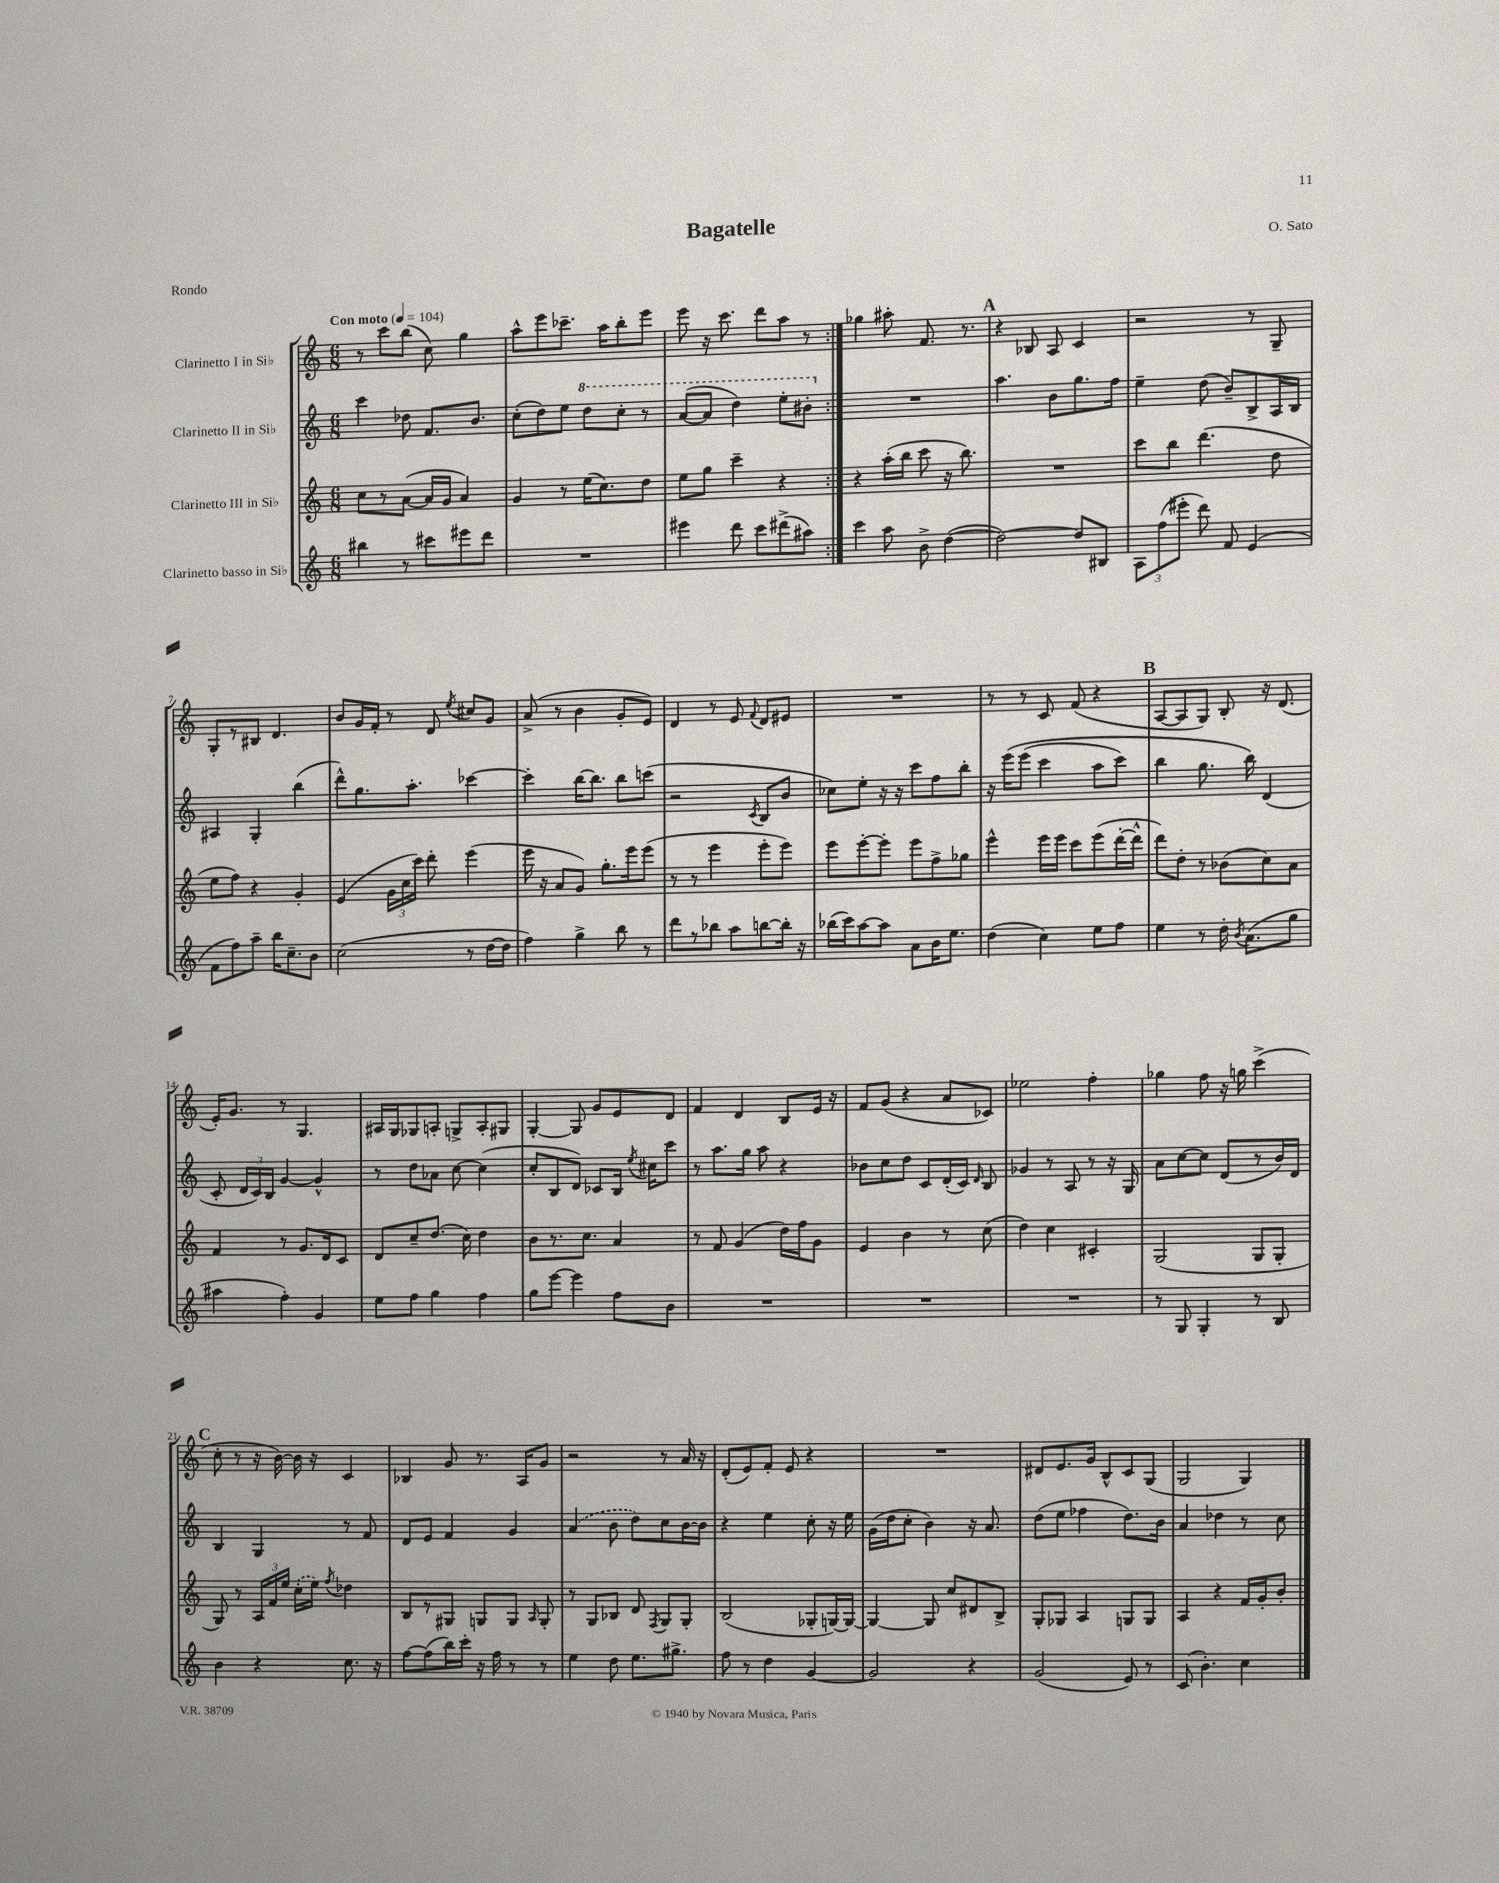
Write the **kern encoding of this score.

**kern	**kern	**kern	**kern
*staff4	*staff3	*staff2	*staff1
*clefG2	*clefG2	*clefG2	*clefG2
*k[]	*k[]	*k[]	*k[]
*M6/8	*M6/8	*M6/8	*M6/8
*MM104	*MM104	*MM104	*MM104
4bb#	8cc	4ccc	8r
.	8r	.	8ccc
8r	([8a	8dd-	(8bb
8ccc#	16a]	8.f	8cc)
.	16g	.	.
8eee#	4a)	.	4gg
.	.	8.b	.
8ddd	.	.	.
=	=	=	=
2.r	4g	(8cc'	8aa^^
.	.	8dd)	8eee
.	8r	8ee	8.ccc-~
.	(16ee	8ddd	.
.	8.cc)	.	16aa
.	.	8ccc'	8bb'
.	8dd	8r	8eee
=	=	=	=
4eee#	8ee	([8aa	8eee
.	8gg	8aa]	16r
.	.	.	8.ccc
8ddd	4ccc~	4ddd)	.
8ccc	.	.	8ddd
(8ddd#^	4r	8eee'	8aa
8aa#)	.	8bb#'	8r
=:|!	=:|!	=:|!	=:|!
4ccc	4r	2.r	4gg-
8aa	(16aa'	.	8aa#'
.	16bb	.	.
8b^	8ccc	.	8.f
([4dd	16r	.	.
.	8.bb)	.	8.r
=	=	=	=
2dd_)	2.r	4.aa	4r
.	.	.	8B-
.	.	8b	8A
8dd]	.	8.gg	4c
8B#	.	.	.
.	.	16ff	.
=	=	=	=
12A	8ccc	4ee~	2r
(12ff	.	.	.
.	8bb	.	.
12eee#'	.	.	.
8ddd)	(4.ddd	(8dd	.
8f	.	8b~)	.
(4e	.	8B^	8r
.	8dd	16A	8G~
.	.	16B	.
=	=	=	=
8f	8ee	4A#	8G'
8ff)	8ff)	.	8r
8aa~	4r	4G'	8B#
16bb	.	.	4.d
8.cc~	.	.	.
.	4g'	(4bb	.
8b	.	.	.
=	=	=	=
(2cc	(4e	8ddd^^)	8b
.	.	8.gg	16g
.	.	.	16f'
.	24g	.	8r
.	24cc	.	.
.	.	8.aa'	.
.	24ccc)	.	.
.	8ddd'	.	8d
.	.	.	8qee
8r	(4eee	[4ccc-	8cc#
[16dd	.	.	8g
16dd]	.	.	.
=	=	=	=
4ff)	16eee	4ccc-']	(8a^
.	16r	.	.
.	8a	.	8r
4gg^	8g)	[16bb	4b
.	.	8.bb]	.
.	8.gg'	.	.
8bb	.	8bb	8g'
.	16eee	.	.
8r	(8eee	(8ccc	8e)
=	=	=	=
8ddd	8r	2r	4d
8r	8r	.	.
8bb-	4eee	.	8r
8aa	.	.	8e
.	.	8qc	8qqf
[8bb	8eee'	8B	8d
16bb']	8eee)	8b	8e#
16r	.	.	.
=	=	=	=
(16bb-	8eee	8cc-)	2.r
16ccc)	.	.	.
[8aa	[8eee'	8ee'	.
8aa]	8eee']	16r	.
.	.	16r	.
8a	8eee	8ccc	.
16b	8ff^	8ff	.
8.ee	.	.	.
.	8gg-	8bb'	.
=	=	=	=
(4dd	4eee^^	16r	8r
.	.	&(16eee	.
.	.	(8eee	8r
4cc)	16eee	4ccc	8c
.	16eee	.	.
.	8ccc	.	(8f
8ee	(8eee	8aa	4r
8ff	[16ddd'	8ccc)	.
.	16ddd^^]	.	.
=	=	=	=
4ee	8ddd)	4bb	[8A
.	8dd'	.	8A]
8r	8r	8.gg	8G)
16dd'	(8b-	.	8B'
8qb	.	.	.
(8.a	.	16bb&)	.
.	8cc)	(4d	16r
.	.	.	(8.d
8gg	8a	.	.
=	=	=	=
4aa#	4f	8c'	16e')
.	.	.	8.g
.	.	24d	.
.	.	24c)	.
.	.	24B	.
4ff')	8r	[4g	8r
.	8.g	.	4.G
4g	.	4g^^]	.
.	16d	.	.
.	8c	.	.
=	=	=	=
8ee	8d	8r	16A#
.	.	.	16G
8ff	8cc~	8dd	8G-
4gg	(8.dd	8a-	8A'
.	.	[8cc	8G^
.	16cc)	.	.
4ff	4dd	(4cc]	8A'
.	.	.	8G#
=	=	=	=
8gg	8b	8cc'	[4G'
[8eee	8.r	8B	.
4eee]	.	8d)	8G]
.	8.cc	.	.
.	.	8c-	8g
8ff	4a	16B	8e
.	.	8qee	.
.	.	16cc#	.
8b	.	8ccc	8d
=	=	=	=
2.r	8r	8r	4f
.	8f	8.aa	.
.	(4g	.	4d
.	.	16gg	.
.	.	8aa	.
.	16dd)	4r	8B
.	16ff	.	.
.	8g	.	16e
.	.	.	16r
=	=	=	=
2.r	4e	8b-	8f
.	.	8cc	(8g
.	4b	8dd	4r
.	.	8c	.
.	8r	(16d'	8a
.	.	16c)	.
.	.	16qqd	.
.	(8cc	8B	8c-)
=	=	=	=
2.r	4dd)	4g-	2ee-
.	4cc	8r	.
.	.	8A	.
.	4c#'	8r	4ff'
.	.	16r	.
.	.	16G	.
=	=	=	=
8r	(2G	8a	4gg-
8G	.	[8cc	.
4G'	.	8cc]	8ff
.	.	(8d	16r
.	.	.	16gg
8r	8G	8r	(4ccc^
8B	8G'	16b)	.
.	.	16d	.
=	=	=	=
4b	8G)	4B	8cc'
.	8r	.	8r
4r	24A	4G	16r
.	24f	.	.
.	.	.	[16b)
.	24ee	.	.
.	(16cc'	.	16b]
.	16ee)	.	16r
.	8qff	.	.
8.cc	4dd-	8r	4c
.	.	8f	.
16r	.	.	.
=	=	=	=
[8ff	8B	8d	4B-
(8ff]	8r	8e	.
16bb)	8G#	4f	8g
16ccc'	.	.	.
16r	8G	.	8.r
16ff	.	.	.
8r	8G	4g	.
.	.	.	16A
.	16qqA	.	.
8r	8G'	.	8g
=	=	=	=
4ee	8r	(4a	2r
.	8G	.	.
8dd	8B-	8b	.
8.ee	8d	8dd)	.
.	8qF	.	.
.	8G	8cc	8r
8.gg#^	.	.	.
.	8G'	[16b	16a
.	.	16b]	16r
=	=	=	=
8ff	(2B	4r	(8d'
8r	.	.	8e)
4dd	.	4ee	8f'
.	.	.	8e
[4g	8G-'	8cc'	4r
.	[16G)	16r	.
.	16G_	16ee	.
=	=	=	=
2g]	4G_	(16g	2.r
.	.	16dd	.
.	.	8cc'	.
.	8G]	4b)	.
.	8cc	.	.
4r	8d#	16r	.
.	.	8.a	.
.	8B^	.	.
=	=	=	=
(2g	8G'	(8dd	8d#
.	8G-	8ee	8.e
.	4A	4ff-	.
.	.	.	16g
.	.	.	8B^^
8e)	8G	8.dd)	8c
8r	8G	.	(8G
.	.	16b	.
=	=	=	=
(8c	4A	4a	2G
4.b')	.	.	.
.	4r	4dd-	.
4cc	16f	8r	4G)
.	16g'	.	.
.	8b'	8cc	.
==	==	==	==
*-	*-	*-	*-
